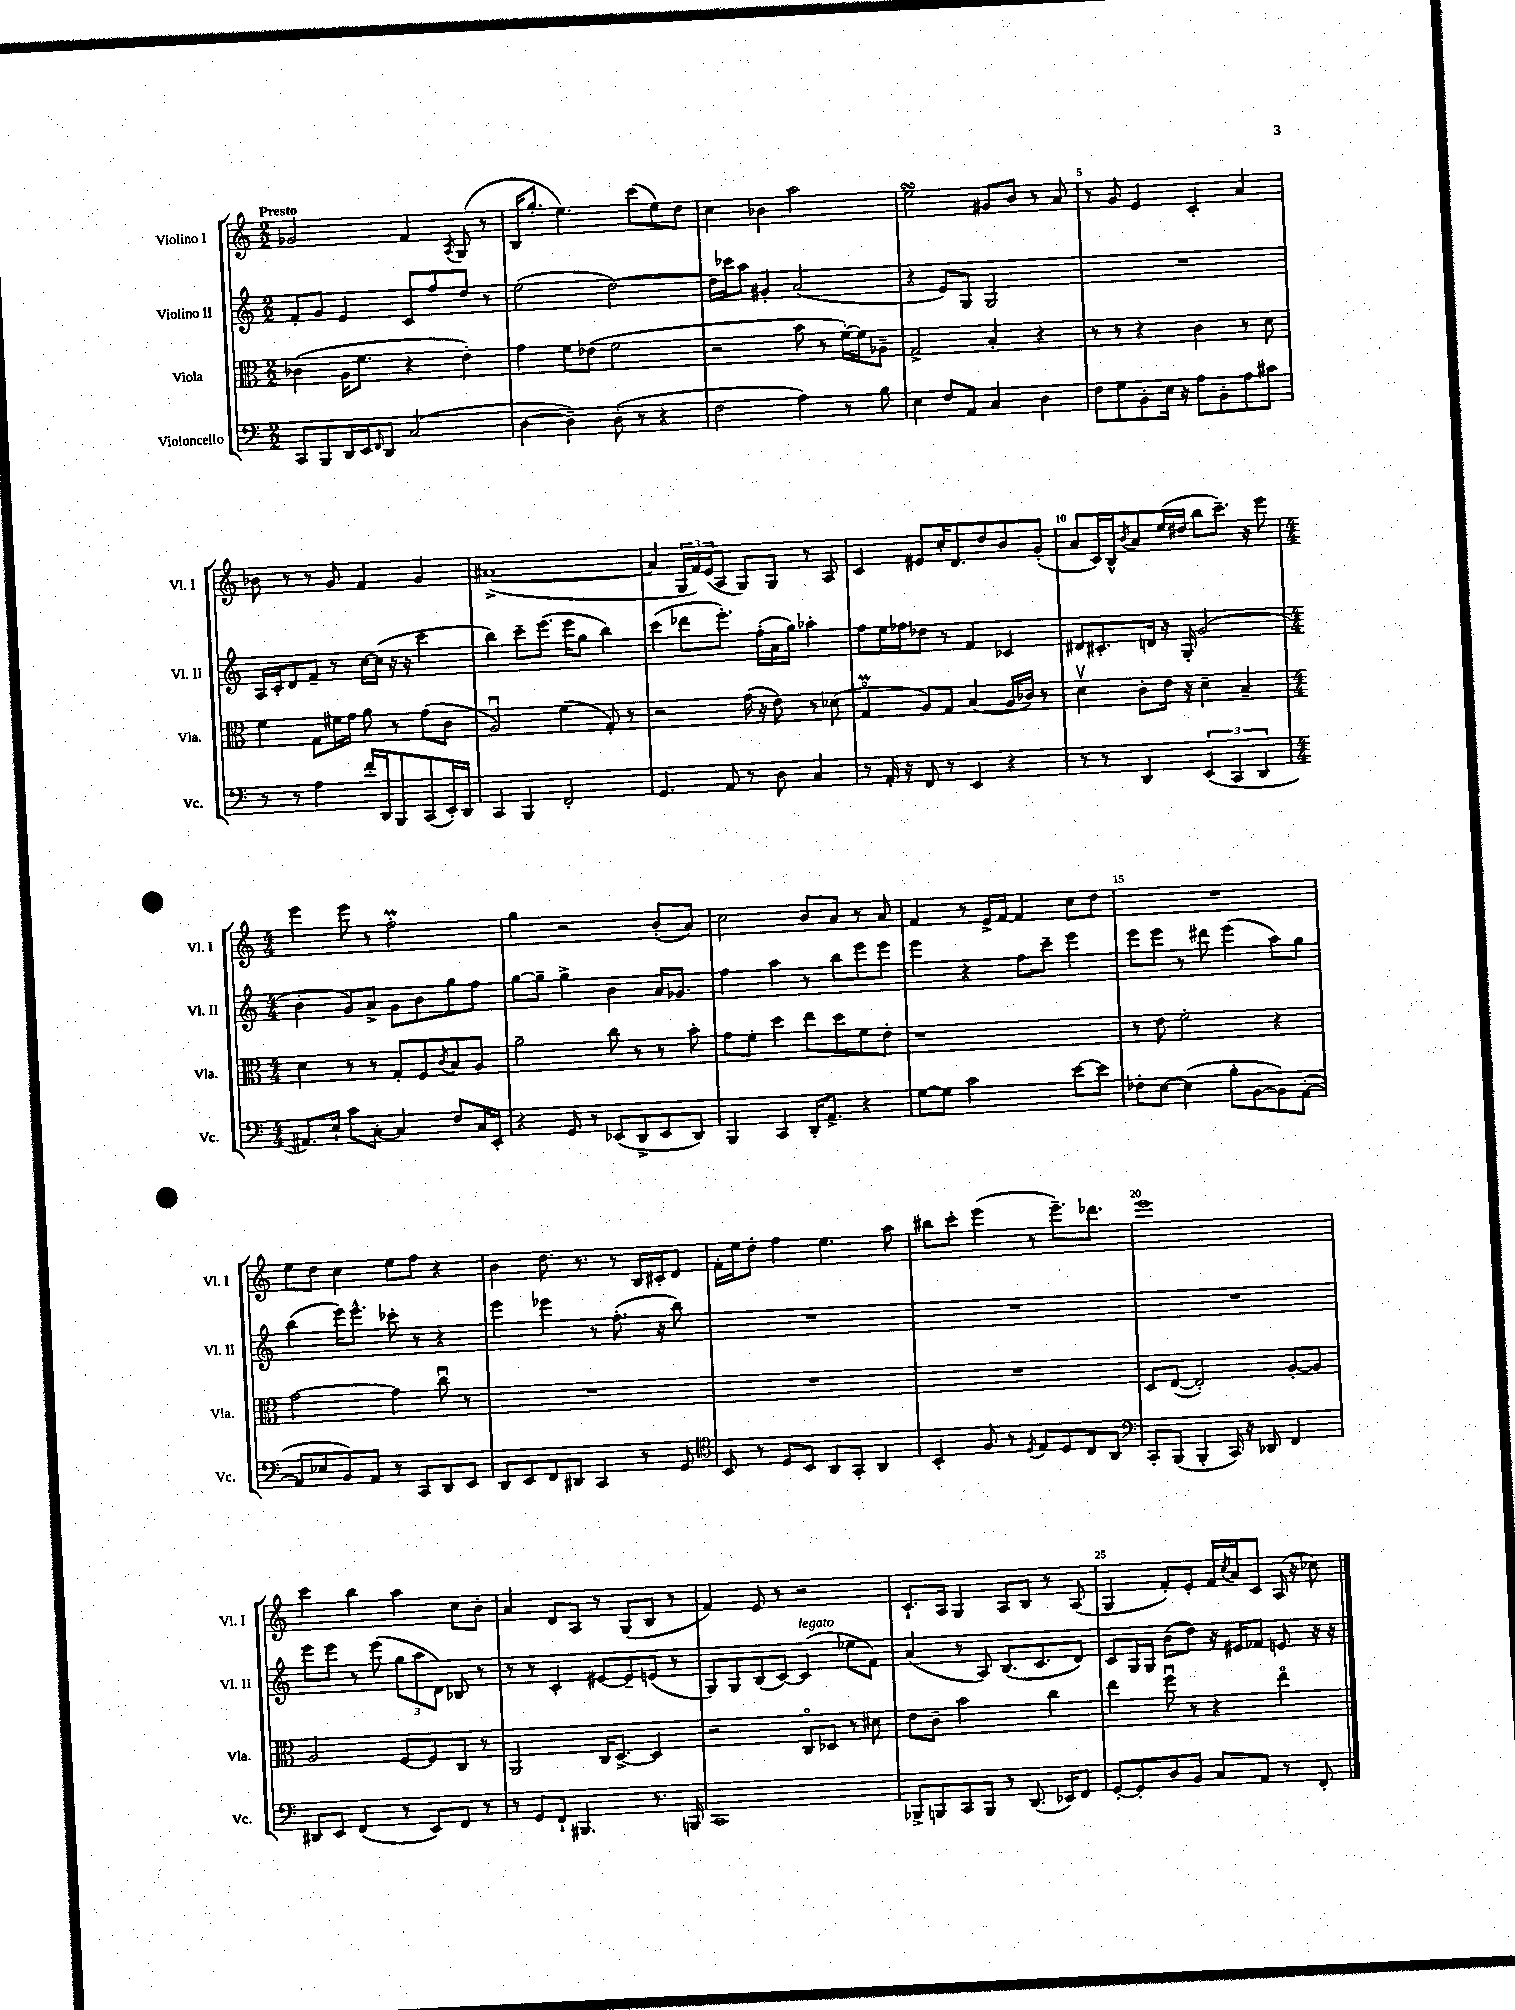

**kern	**kern	**kern	**kern
*part4	*part3	*part2	*part1
*staff4	*staff3	*staff2	*staff1
*I"Violoncello	*I"Viola	*I"Violino II	*I"Violino I
*I'Vc.	*I'Vla.	*I'Vl. II	*I'Vl. I
*clefF4	*clefC3	*clefG2	*clefG2
*k[]	*k[]	*k[]	*k[]
*M2/2	*M2/2	*M2/2	*M2/2
=1	=1	=1	=1
!	!	!	!LO:TX:a:B:t=Presto
8CC/L	(4c-X\	8f'/L	2g-X/
8BBB/	.	8g/J	.
16DD/L	16A\KL	4e/	.
16EE/J	8.f\J	.	.
16qqFF/	.	.	.
8DD/J	.	.	.
(2C/	4r	8c/L	4f/
.	.	8ff/	.
.	.	.	8qA/
.	4e'\)	8dd/J	(8G/
.	.	8r	8r
=2	=2	=2	=2
[4D\	4g\	(2ee\	16B/KL
.	.	.	8.gg'/J
4D~\])	8f\L	.	4.ee\)
.	(8e-X\J	.	.
(8D'\	2f\	[2dd\)	.
8r	.	.	(8ccc\L
4r	.	.	8ee\)
.	.	.	8dd\J
=3	=3	=3	=3
2F\	2r	16dd\LL]	4cc\
.	.	16ccc-X\J	.
.	.	8aa\J	.
.	.	4g#X'/	4b-X\
4A\)	8b\	(2a/	2aa\
.	8r	.	.
8r	[16f'\LL)	.	.
.	16f\J]	.	.
8B\	8A-X~\J	.	.
=4	=4	=4	=4
4E\	2G^/	4r	2eesSsS\
8F/L	.	8e/L)	.
8AA/J	.	8G/J	.
4C/	4B'/	2G/	8g#X/L
.	.	.	8b/J
4D\	4r	.	8r
.	.	.	8a/
=5	=5	=5	=5
8F\L	8r	1r	8r
8G\	8r	.	8g/
8BB'\	4r	.	4e/
16E\Jk	.	.	.
16r	.	.	.
8A\L	4c\	.	4c'/
8BB'\	.	.	.
8A\	8r	.	4a/
8c#X\J	8d\	.	.
!!LO:LB:g=z
=6	=6	=6	=6
8r	4f\	16A/LL	8b-X\
.	.	16c'/J	.
8r	.	8d/	8r
4A\	8G\L	8f~/J	8r
.	16f#X\L	8r	8g/
.	16g\JJ	.	.
16f'/LL	8a\	[16cc\LL	4f/
16DD/J	.	(16cc\JJ]	.
8BBB/	8r	16r	.
.	.	16r	.
(8CC/	(8g\L	4ccc\	4g/
16EE'/L)	8c\J	.	.
16DD/JJ	.	.	.
=7	=7	=7	=7
4CC/	2Au/)	4bb\)	([1a#X^
4BBB/	.	8ccc~\L	.
.	.	(8.eee\J	.
2FF'/	(4f\	.	.
.	.	16eee\KL	.
.	.	8gg\J	.
.	8G'/)	4bb\)	.
.	8r	.	.
=8	=8	=8	=8
4.GG/	2r	(4ccc\	4a#/]
.	.	8ddd-X\L	24G/LL
.	.	.	24f/)
.	.	.	(24e/J
8AA/	.	8.eee'\J)	8A/J
8r	(16g\	.	8G/L)
.	16r	(16ff'\LL	.
8D\	8e\)	16a\	8G/J
.	.	16gg\JJ)	.
4C/	8r	4aa-X'\	8r
.	(8d-X\	.	8A/
=9	=9	=9	=9
8r	4GM/	8ff\L	4c/
16AA'/	.	16ee\L	.
16r	.	16ff-X\J	.
8FF/	8A/L)	8dd-X\J	8e#X/L
8r	8G/J	8r	16cc'/K
.	.	.	8.d/
4EE/	(4B/	4f/	.
.	.	.	8dd/
4r	16A/LL	4c-X/	8b/
.	16c-X/JJ)	.	.
.	8r	.	(8g'/J
=10	=10	=10	=10
8r	4dv\	8d#X/L	8a/L
8r	.	8.c#X'/	16c/L)
.	.	.	16B^^/J
.	.	.	8qb/
4DD/	8c'\L	.	8a/
.	.	16dn/Jk	.
.	16e\Jk	16r	(16ee/L
.	16r	16G'/	16dd#X/JJ
(6EE/	4d~\	(2g/	8bb\L
.	.	.	8.ccc~\J)
6CC/	.	.	.
.	4B~/	.	.
.	.	.	16r
6DD/	.	.	.
.	.	.	8eee\
!!LO:LB:g=z
=11	=11	=11	=11
*M4/4	*M4/4	*M4/4	*M4/4
8.AA#X/L)	4d\	4b'\	4eee\
16E`/Jk	.	.	.
8c\L	8r	8g/L)	8eee\
[8C'\J	8r	8a^/J	8r
4C/]	8G'/L	8g\L	2ffM'\
.	8F/	8b\	.
.	8qc/	.	.
8F/L	8B/	8gg\	.
16C/L	8A/J	8ff\J	.
16EE'/JJ	.	.	.
=12	=12	=12	=12
4r	2a~\	[8gg\L	4gg\
.	.	8gg~\J]	.
8GG/	.	4gg^\	2r
8r	.	.	.
(8EE-X/L	8cc\	4b\	.
8DD^/	8r	.	.
8EE-/	8r	16a/KL	(8b'/L
.	.	8.g-X/J	.
8DD/J)	8b'\	.	8a/J)
=13	=13	=13	=13
4BBB/	8g\L	4ff\	2cc\
.	8f'\J	.	.
4CC/	4dd\	4aa\	.
16DD'/KL	8ee\L	8r	8b/L
8.AA^/J	.	.	.
.	8dd\	8bb\L	8a/J
4r	8f\	8eee\	8r
.	8e'\J	8eee\J	8a/
=14	=14	=14	=14
[8G\L	1r	4eee\	4f/
8G\J]	.	.	.
2c\	.	4r	8r
.	.	.	16e^/LL
.	.	.	[16f/JJ
.	.	8ff\L	4f/]
.	.	8ccc~\J	.
[8e\L	.	4eee\	8cc\L
8e\J]	.	.	8dd\J
=15	=15	=15	=15
8F-X'\L	8r	8eee\L	1r
[8E\J	8e\	8eee\J	.
(4E\]	2f'\	8r	.
.	.	8ddd#X\	.
8B'\L	.	(4eee\	.
[8BB\	.	.	.
8BB\])	4r	8aa\L)	.
([8AA'\J	.	8gg\J	.
!!LO:LB:g=z
=16	=16	=16	=16
8AA/L]	[2g\	(4bb\	8ee\L
8E-X/	.	.	8dd\J
8BB/)	.	16eee\KL)	4cc\
.	.	8.eee^^\J	.
8AA/J	.	.	.
8r	4g\]	8ccc-X'\	8ee\L
8CC/L	.	8r	8ff\J
8DD/	8ccu\	4r	4r
8EE/J	8r	.	.
=17	=17	=17	=17
8DD/L	1r	4eee\	4b\
8EE/	.	.	.
8FF/	.	4eee-X\	8.dd\
8DD#X/J	.	.	.
.	.	.	8.r
4CC/	.	8r	.
.	.	(8.ff'\	8r
8r	.	.	16B/LL
.	.	16r	16c#X'/J
8GG/	.	8bb\)	8d/J
=18	=18	=18	=18
*clefC4	*	*	*
8BB/	1r	1r	16f'\LL
.	.	.	16ee\J
8r	.	.	8dd'\J
8D/L	.	.	4ff\
8BB/J	.	.	.
8AA/L	.	.	4.ee\
8GG'/J	.	.	.
4AA/	.	.	.
.	.	.	8aa\
=19	=19	=19	=19
4BB'/	1r	1r	8bb#X\L
.	.	.	8ccc'\J
8F/	.	.	(4eee\
8r	.	.	.
8qD/	.	.	.
8E/L	.	.	8r
8D/	.	.	8.eee~\L)
8C/	.	.	.
.	.	.	8.ddd-X\J
8AA/J	.	.	.
=20	=20	=20	=20
*clefF4	*	*	*
8CC'/L	8D/L	1r	1eee
(8BBB/J	([8E/J	.	.
4BBB'/	2E'/])	.	.
16CC/)	.	.	.
16r	.	.	.
8DD-X/	.	.	.
4FF/	[8A'/L	.	.
.	8A/J]	.	.
!!LO:LB:g=z
=21	=21	=21	=21
8DD#X/L	2A/	8eee\L	4ccc\
8EE/J	.	8eee\J	.
(4FF/	.	8r	4bb\
.	.	(8eee\	.
8r	[8F/L	12gg\L	4aa\
.	.	12aa\	.
8EE/L)	8F/]	.	.
.	.	12d\J)	.
8FF/J	8C/J	8B-X/	8cc\L
8r	8r	8r	8b'\J
=22	=22	=22	=22
8r	2AA/	8r	4a/
8GG/L	.	8r	.
8FF`/J	.	4c'/	8d/L
4.BBB#X/	.	.	8A/J
.	16C/KL	[8e#X/L	8r
.	[8.D^/J	.	.
.	.	8e#~/]	(8G/L
8.r	4D/]	(8en/J	8B/J
.	.	8r	8r
16BBBn/	.	.	.
=23	=23	=23	=23
1CC	2r	8G/L)	4f/)
.	.	8G/	.
.	.	(8B/	8e/
.	.	[8c/J)	8r
!	!	!LO:TX:a:i:t=legato	!
.	8C/L	(4c/]	2r
.	8D-X/J	.	.
.	8r	8ee-X\L	.
.	8d#X\	8f\J)	.
=24	=24	=24	=24
8BBB-X^/L	8e\L	(4a/	8.c`/L
8BBBn/	8c~\J	.	.
.	.	.	16A/Jk
8CC/	2b\	8r	4G/
8BBB/J	.	8A/)	.
8r	.	(8.B/L	8A/L
(8.DD/	.	.	8B/J
.	.	8.c/	.
.	4cc\	.	8r
16EE-X/KL)	.	.	.
8FF/J	.	8d/J)	(8A/
=25	=25	=25	=25
[8GG'/L	4ee\	8c/L	4G/
8GG'/]	.	16G/L	.
.	.	16G/JJ	.
8D/	8ffu\	(8b\L	8f'/L)
8BB/J	8r	8dd\J)	8e'/J
8C/L	4r	16r	16f/LL
.	.	.	8qcc/
.	.	16e#X/KL	16a/J
8AA/J	.	8f-X/J	8c/J
8r	4ee\	8en/	(16A/
.	.	.	16r
8FF'/	.	16r	8cc-X\)
.	.	16r	.
==	==	==	==
*-	*-	*-	*-
